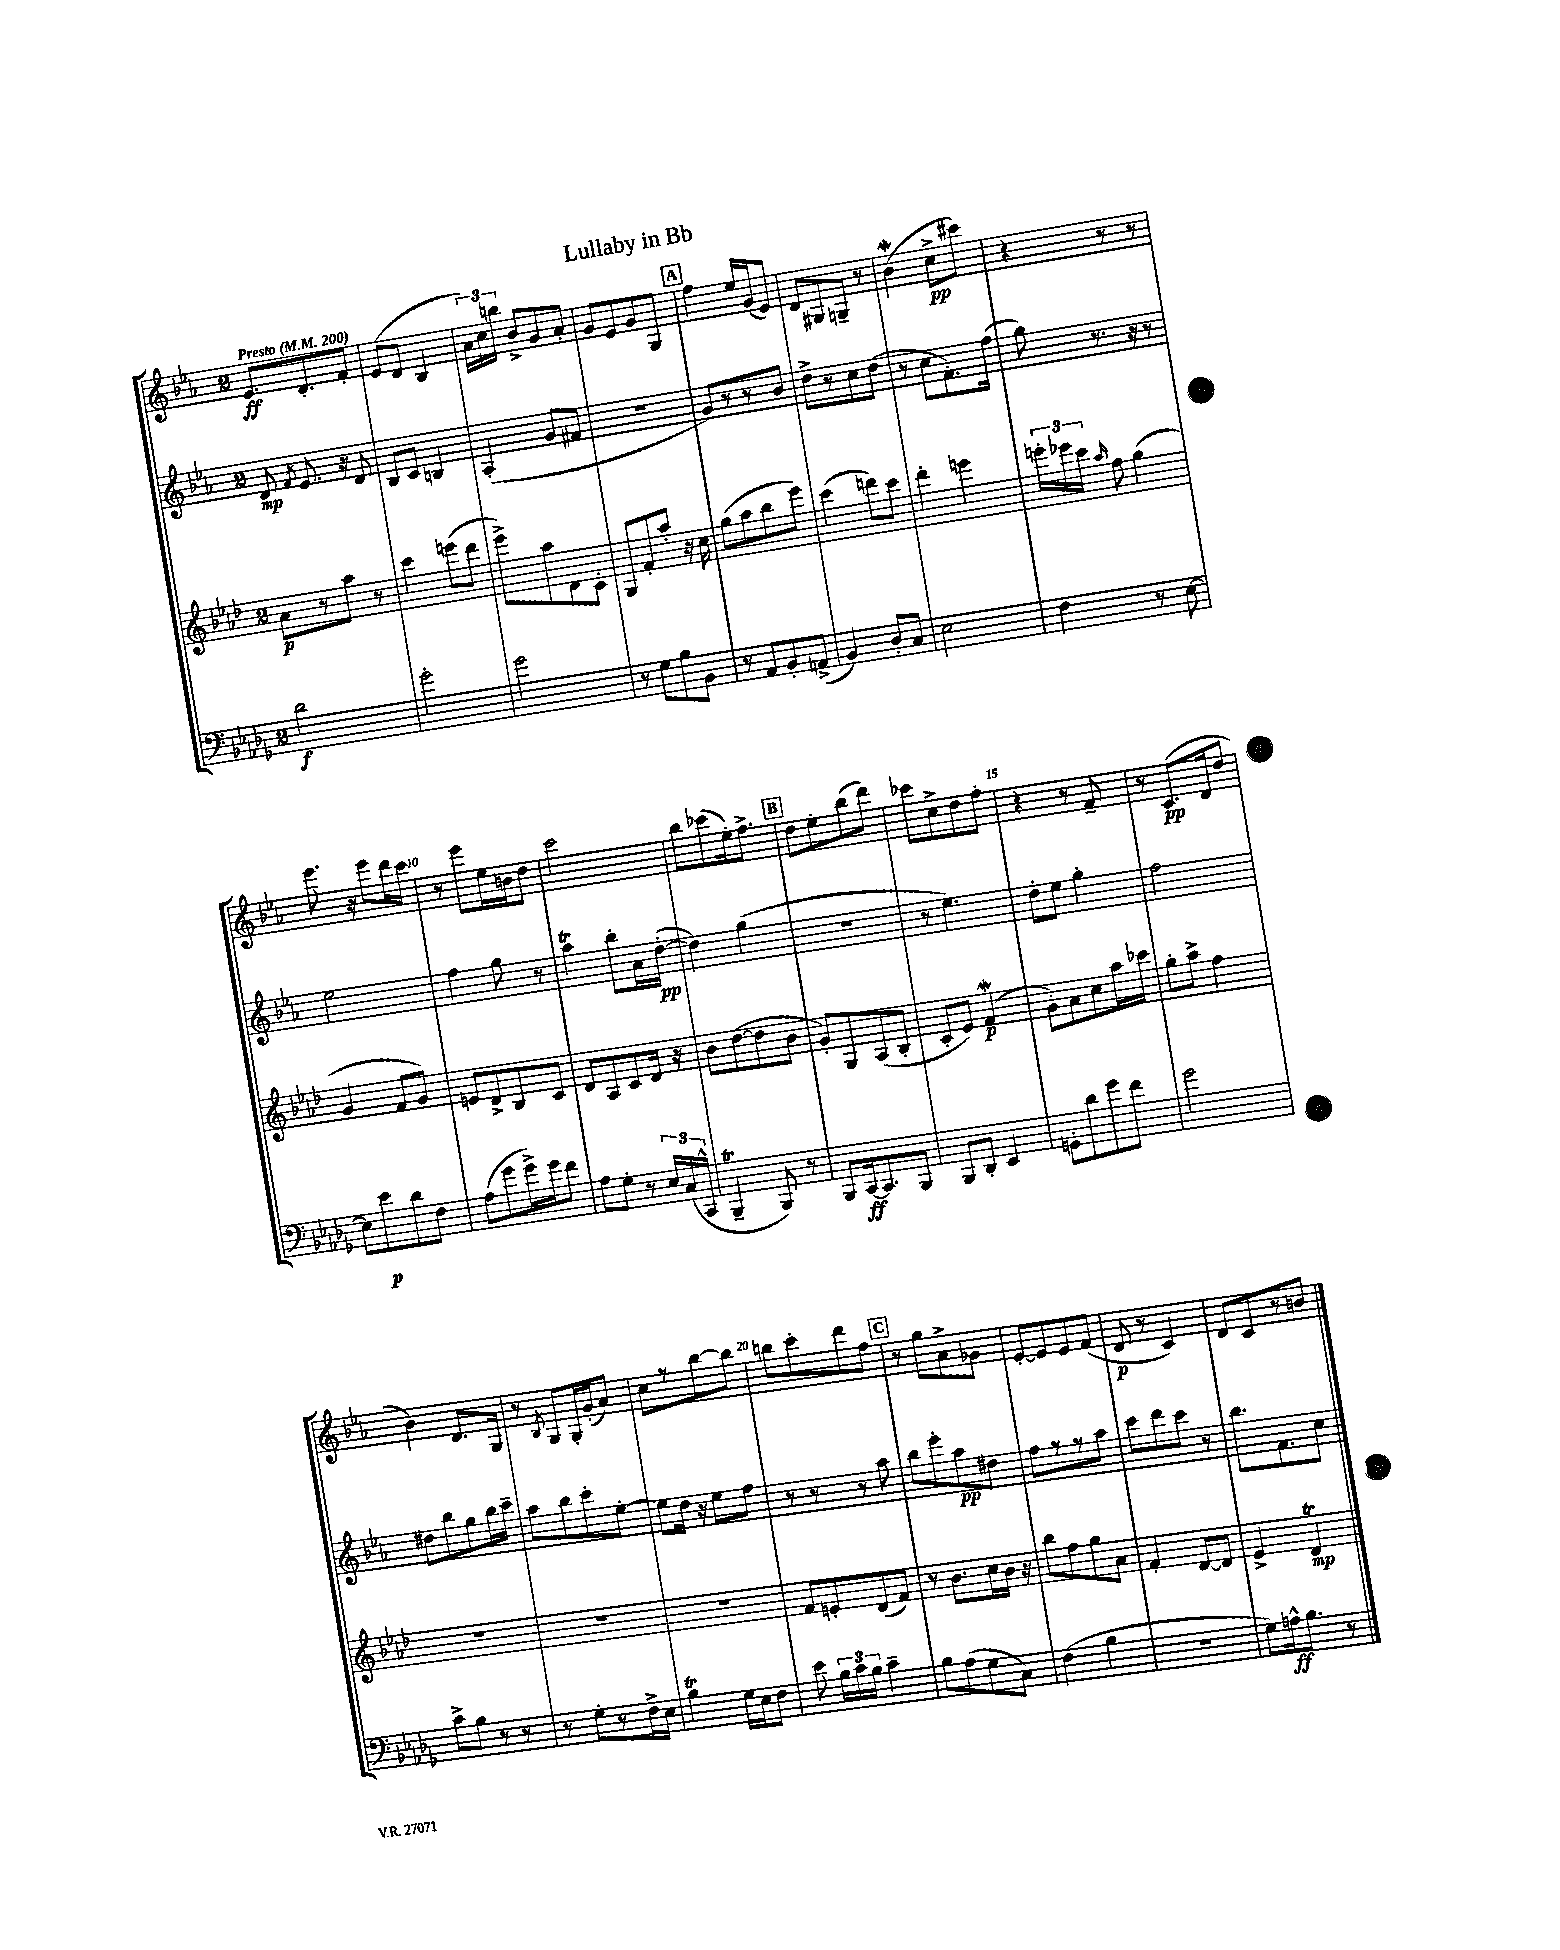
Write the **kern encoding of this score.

**kern	**dynam	**kern	**dynam	**kern	**dynam	**kern	**dynam
*part4	*part4	*part3	*part3	*part2	*part2	*part1	*part1
*staff4	*staff4	*staff3	*staff3	*staff2	*staff2	*staff1	*staff1
*clefF4	*	*clefG2	*	*clefG2	*	*clefG2	*
*k[b-e-a-d-g-]	*	*k[b-e-a-d-]	*	*k[b-e-a-]	*	*k[b-e-a-]	*
*M2/4	*	*M2/4	*	*M2/4	*	*M2/4	*
*MM200	*	*MM200	*	*MM200	*	*MM200	*
=1	=1	=1	=1	=1	=1	=1	=1
!	!	!	!	!	!	!LO:TX:a:B:t=Presto	!
2d-\	f	8a-\L	p	8d/	mp	8.e-/L	ff
.	.	.	.	8qf/	.	.	.
.	.	8r	.	8.e-/	.	.	.
.	.	.	.	.	.	8.d'/	.
.	.	8aa-\J	.	.	.	.	.
.	.	.	.	16r	.	.	.
.	.	8r	.	8d/	.	8f'/J	.
=2	=2	=2	=2	=2	=2	=2	=2
2g-'\	.	4ccc\	.	8B-/L	.	(8e-/L	.
.	.	.	.	8c/J	.	8d/J	.
.	.	(8eeen\L	.	4Bn/	.	4B-/	.
.	.	8ddd-\J	.	.	.	.	.
=3	=3	=3	=3	=3	=3	=3	=3
2g-\	.	8eee-^\L)	.	(4A-'/	.	24a-\LL)	.
.	.	.	.	.	.	24cc\	.
.	.	.	.	.	.	24bbn\JJ	.
.	.	8aa-\	.	.	.	8b-^/L	.
.	.	8d-\	.	8g/L	.	8g/	.
.	.	8c'\J	.	8f#X/J	.	8a-'/J	.
=4	=4	=4	=4	=4	=4	=4	=4
8r	.	8G/L	.	2r	.	8g/L	.
8G-\L	.	8f'/	.	.	.	8e-/	.
8B-\	.	8aa-'/J	.	.	.	8g/	.
8BB-\J	.	16r	.	.	.	8G/J	.
.	.	16cc\	.	.	.	.	.
!!LO:REH:place=s1:t=A
=5	=5	=5	=5	=5	=5	=5	=5
8r	.	(8gg\L	.	8g/L)	.	4ff\	.
8AA-/L	.	8aa-\	.	8r	.	.	.
8BB-'/	.	8bb-\	.	8r	.	16ee-/LL	.
.	.	.	.	.	.	(16g/J	.
(8AAn^/J	.	8eee-\J)	.	8b-/J	.	8e-/J)	.
=6	=6	=6	=6	=6	=6	=6	=6
4BB-/)	.	(4ccc\	.	8dd^\L	.	8d/L	.
.	.	.	.	8r	.	8G#X/	.
8D-'/L	.	8dddn\L)	.	8cc\	.	8Gn~/J	.
8C/J	.	8ccc\J	.	(8dd\J	.	8r	.
=7	=7	=7	=7	=7	=7	=7	=7
2E-\	.	4ddd-'\	.	8r	.	(4b-W\	.
.	.	.	.	8cc\L	.	.	.
.	.	4eeen\	.	8.f'\)	.	8cc^\L	pp
.	.	.	.	.	.	8ccc#X\J)	.
.	.	.	.	(16ff\Jk	.	.	.
=8	=8	=8	=8	=8	=8	=8	=8
4F\	.	24eeen'\LL	.	8gg\)	.	4r	.
.	.	24eee-X\	.	.	.	.	.
.	.	24ccc\JJ	.	.	.	.	.
.	.	16qqaa-/	.	.	.	.	.
.	.	8ff\	.	8.r	.	.	.
8r	.	(4gg\	.	.	.	8r	.
.	.	.	.	16r	.	.	.
[8E-\	.	.	.	8r	.	8r	.
!!LO:LB:g=z
=9	=9	=9	=9	=9	=9	=9	=9
8E-\L]	.	4g/	.	2ee-\	.	8.eee-\	.
8e-\	p	.	.	.	.	.	.
.	.	.	.	.	.	16r	.
8d-\	.	8f/L	.	.	.	8eee-\L	.
8F\J	.	8g/J)	.	.	.	16ddd\L	.
.	.	.	.	.	.	16ccc\JJ	.
=10	=10	=10	=10	=10	=10	=10	=10
(8A-\L	.	8en/L	.	4ff\	.	8r	.
8g-\	.	8d-^/	.	.	.	8eee-\L	.
16g-^\L)	.	8B-/	.	8gg\	.	16ee-\L	.
16g-\J	.	.	.	.	.	16bn\J	.
8f\J	.	8c/J	.	8r	.	8dd\J	.
=11	=11	=11	=11	=11	=11	=11	=11
8A-\L	.	8d-/L	.	4aa-T\	.	2ccc\	.
8G-'\J	.	8A-/	.	.	.	.	.
8r	.	8c/	.	8bb-'\L	.	.	.
24E-/LL	.	16d-/Jk	.	16a-\L	.	.	.
(24C/	.	.	.	.	.	.	.
.	.	16r	.	([16dd'\JJ	pp	.	.
24CC^^/JJ	.	.	.	.	.	.	.
=12	=12	=12	=12	=12	=12	=12	=12
4BBB-T~/	.	8b-\L	.	4dd\])	.	8bb-\L	.
.	.	([8dd-\	.	.	.	(8ccc-X\	.
8BBB-/)	.	8dd-\]	.	(4gg\	.	16ee-'\k)	.
.	.	.	.	.	.	8.ff^\J	.
8r	.	8b-\J	.	.	.	.	.
!!LO:REH:place=s1:t=B
=13	=13	=13	=13	=13	=13	=13	=13
8BBB-/L	.	8g'/L)	.	2r	.	8dd\L	.
[16CC/k	ff	8G/	.	.	.	8ee-'\	.
8.CC/]	.	.	.	.	.	.	.
.	.	(8A-/	.	.	.	(8bb-\	.
8BBB-/J	.	8B-'/J	.	.	.	8ddd\J)	.
=14	=14	=14	=14	=14	=14	=14	=14
8BBB-/L	.	8c'/L	.	8r	.	8ccc-X\L	.
8DD-'/J	.	8e-/J)	.	4.ee-\)	.	8cc^\	.
4EE-/	.	(4fW/	p	.	.	8dd\	.
.	.	.	.	.	.	8ff'\J	.
=15	=15	=15	=15	=15	=15	=15	=15
8GGn'\L	.	8g'\L)	.	8dd'\L	.	4r	.
8d-\	.	8a-\	.	8ee-\J	.	.	.
8g-\	.	8cc\	.	4gg'\	.	8r	.
8f\J	.	16aa-\L	.	.	.	8f~/	.
.	.	16ccc-X\JJ	.	.	.	.	.
=16	=16	=16	=16	=16	=16	=16	=16
2g-\	.	8gg'\L	.	2ff\	.	8r	.
.	.	8aa-^\J	.	.	.	(8.c/L	pp
.	.	4ff\	.	.	.	.	.
.	.	.	.	.	.	16d/k	.
.	.	.	.	.	.	8dd/J	.
!!LO:LB:g=z
=17	=17	=17	=17	=17	=17	=17	=17
8c^\L	.	2r	.	8dd#X\L	.	4b-\)	.
8B-\J	.	.	.	8bb-\	.	.	.
8r	.	.	.	8gg\	.	8.d/L	.
8r	.	.	.	16bb-\L	.	.	.
.	.	.	.	16ccc~\JJ	.	16G/Jk	.
=18	=18	=18	=18	=18	=18	=18	=18
8r	.	2r	.	8aa-\L	.	8r	.
.	.	.	.	.	.	8qB-/	.
8G-'\L	.	.	.	8bb-\	.	8G/L	.
8r	.	.	.	8ccc'\	.	16G'/L	.
.	.	.	.	.	.	(16g'/J	.
16F^\L	.	.	.	[8ee-'\J	.	8a-/J)	.
16E-\JJ	.	.	.	.	.	.	.
=19	=19	=19	=19	=19	=19	=19	=19
4B-T\	.	2r	.	8ee-\L]	.	8cc\L	.
.	.	.	.	16dd\Jk	.	8r	.
.	.	.	.	16r	.	.	.
16G-\LL	.	.	.	8ee-\L	.	[8bb-\	.
16E-\J	.	.	.	.	.	.	.
8F\J	.	.	.	8ff\J	.	8bb-\J]	.
=20	=20	=20	=20	=20	=20	=20	=20
8e-\	.	8f/L	.	8r	.	8bbn\L	.
24B-\LL	.	8en'/	.	8r	.	8ccc'\	.
24c\	.	.	.	.	.	.	.
24B-\JJ	.	.	.	.	.	.	.
4c~\	.	(8d-/	.	8r	.	8ddd\	.
.	.	8f/J)	.	8aa-\	.	8ff\J	.
!!LO:REH:place=s1:t=C
=21	=21	=21	=21	=21	=21	=21	=21
8B-\L	.	8r	.	8bb-\L	.	8r	.
(8A-\	.	8.b-\L	.	8eee-'\	.	8gg\L	.
8G-\	.	.	.	8aa-\	pp	8a-^\	.
.	.	16cc\L	.	.	.	.	.
8C\J)	.	16b-\JJ	.	8dd#X\J	.	8g-X\J	.
.	.	16r	.	.	.	.	.
=22	=22	=22	=22	=22	=22	=22	=22
(4F\	.	8bb-\L	.	8ff\L	.	[8e-'/L	.
.	.	8ff\	.	8r	.	8e-/]	.
4B-\	.	8gg\	.	8r	.	8e-/	.
.	.	8a-\J	.	8aa-\J	.	(8f/J	.
=23	=23	=23	=23	=23	=23	=23	=23
2r	.	4f'/	.	8ccc\L	.	8d/	p
.	.	.	.	8ddd\	.	8r	.
.	.	[8d-/L	.	8ccc\J	.	4c/)	.
.	.	8d-/J]	.	8r	.	.	.
=24	=24	=24	=24	=24	=24	=24	=24
8G-\L)	.	4e-^/	.	8.bb-\L	.	8d/L	.
16An^^\k	ff	.	.	.	.	8c/	.
8.B-\J	.	.	.	8.f\	.	.	.
.	.	4d-T/	mp	.	.	8r	.
8r	.	.	.	8cc\J	.	8bn/J	.
==	==	==	==	==	==	==	==
*-	*-	*-	*-	*-	*-	*-	*-
